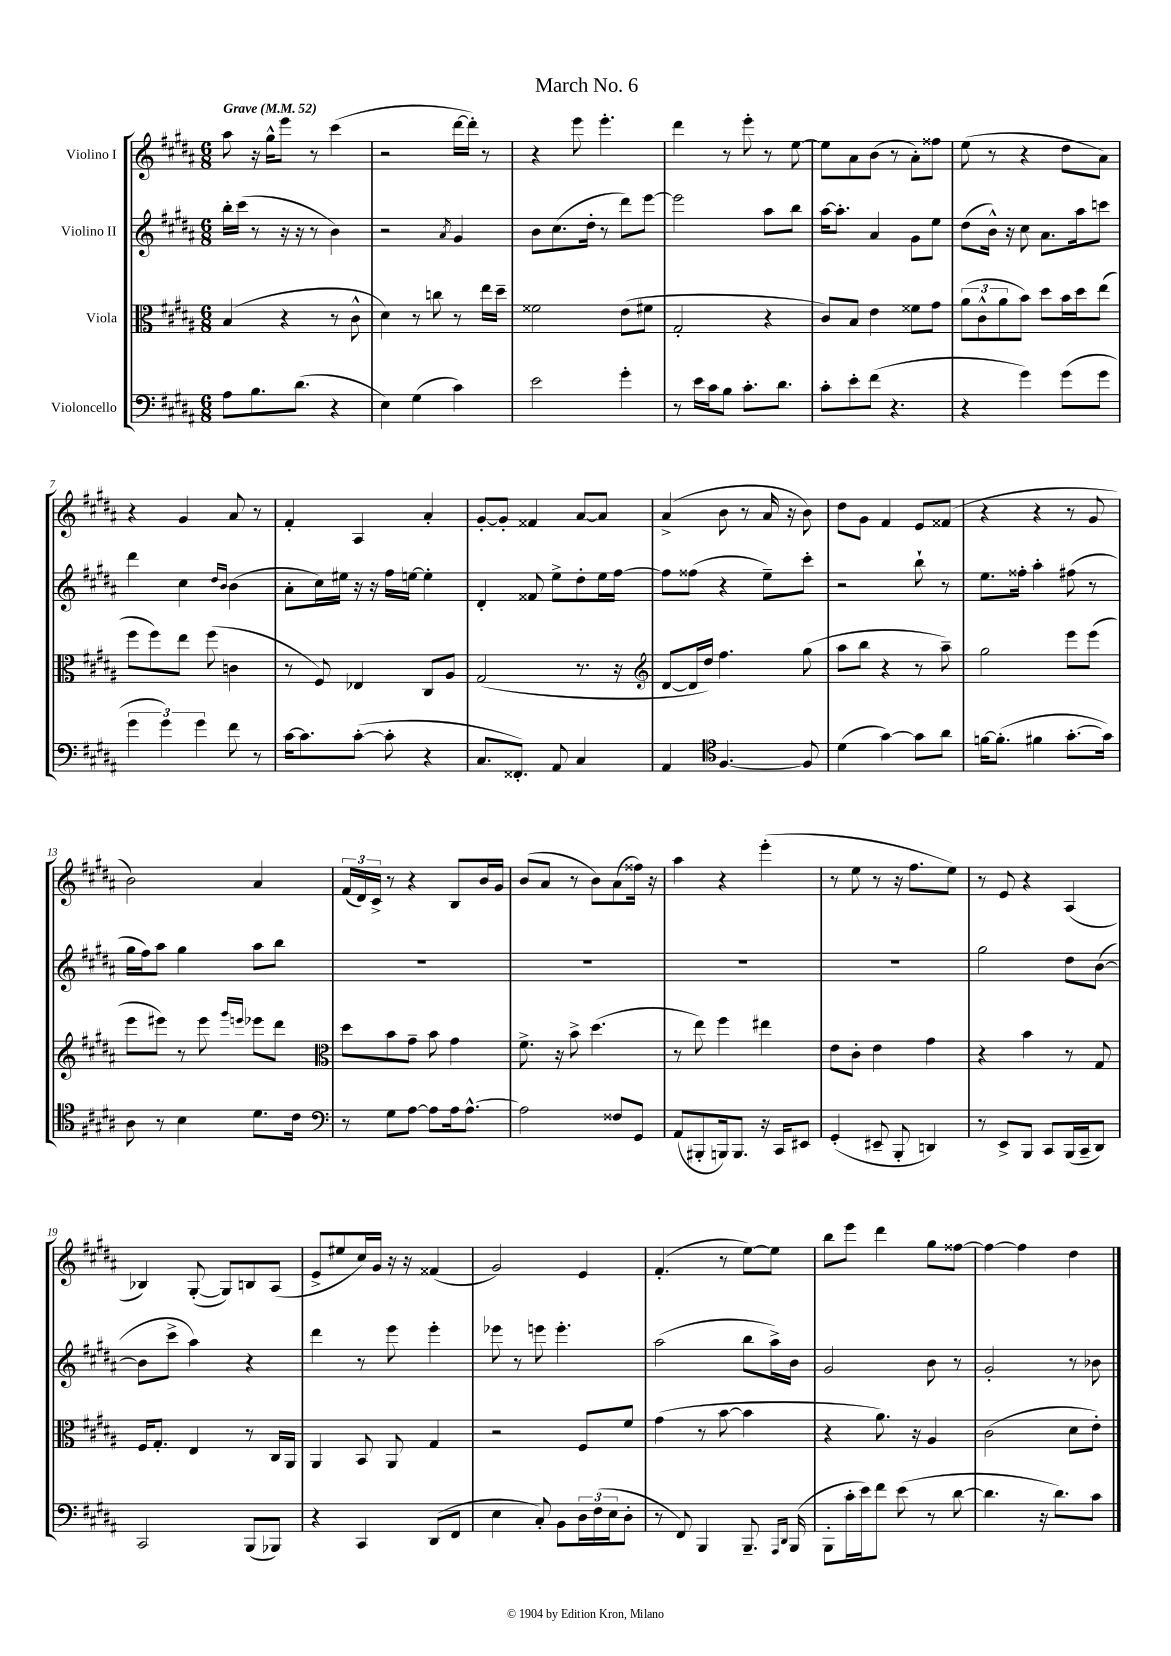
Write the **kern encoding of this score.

**kern	**kern	**kern	**kern
*part4	*part3	*part2	*part1
*staff4	*staff3	*staff2	*staff1
*I"Violoncello	*I"Viola	*I"Violino II	*I"Violino I
*clefF4	*clefC3	*clefG2	*clefG2
*k[f#c#g#d#a#]	*k[f#c#g#d#a#]	*k[f#c#g#d#a#]	*k[f#c#g#d#a#]
*M6/8	*M6/8	*M6/8	*M6/8
*MM52	*MM52	*MM52	*MM52
=1	=1	=1	=1
!	!	!	!LO:TX:a:B:t=Grave
8A#\L	(4B/	16bb'\LL	8aa#\
.	.	(16ccc#\JJ	.
8.B\	.	8r	16r
.	.	.	16gg#^^\KL
.	4r	16r	8eee\J
(8.d#\J	.	16r	.
.	.	8r	8r
4r	8r	4b\)	(4ccc#\
.	8c#^^\	.	.
=2	=2	=2	=2
4E\)	4d#\)	2r	2r
(4G#\	8r	.	.
.	8ccn\	.	.
.	.	8qa#/	.
4c#\)	8r	4g#/	[16ddd#\LL
.	.	.	16ddd#'\JJ])
.	16ee\LL	.	8r
.	16dd#~\JJ	.	.
=3	=3	=3	=3
2e\	2f##X\	8b\L	4r
.	.	(8.cc#\	.
.	.	.	8eee\
.	.	16dd#'\Jk	.
.	.	8r	4.eee'\
4g#'\	(8e\L	8ddd#\L)	.
.	8f#X\J	[8eee\J	.
=4	=4	=4	=4
8r	2G#'/	2eee\]	4ddd#\
16e\LL	.	.	.
16c#\J	.	.	.
8B\J	.	.	8r
8.c#'\L	.	.	8eee'\
.	4r	8aa#\L	8r
8.d#\J	.	.	.
.	.	8bb\J	[8ee\
=5	=5	=5	=5
8c#'\L	8c#/L)	[16aa#\KL	8ee\L]
.	.	8.aa#'\J]	.
8e'\	8B/J	.	8a#\
(8f#\J	4e\	4a#/	(8b\J
4.r	.	.	8r
.	8f##X\L	8g#\L	8a#'\L)
.	8g#\J	8ee\J	8ff##X\J
=6	=6	=6	=6
4r	(12a#\L	(8dd#\L	(8ee\
.	12c#^^\	.	.
.	.	16b^^\Jk)	8r
.	12a#\	.	.
.	.	16r	.
4g#\)	8b\J)	8cc#\	4r
.	8dd#\L	8.a#\L	.
(8g#\L	16b\L	.	8dd#\L
.	16dd#\J	16aa#\k	.
8g#\J	(8ee\J	8cccn\J	8a#\J)
!!LO:LB:g=z
=7	=7	=7	=7
6g#\	8ff#\L	4ddd#\	4r
.	8ff#\)	.	.
6g#\)	.	.	.
.	8ee\J	4cc#\	4g#/
6g#\	.	.	.
.	(8ff#\	.	.
.	.	16qqdd#/LL	.
.	.	16qqb/JJ	.
8f#\	4cn\	(4b\	8a#/
8r	.	.	8r
=8	=8	=8	=8
[16c#\KL	8r	8a#'\L	4f#'/
8.c#\]	.	.	.
.	8F#/)	16cc#\L)	.
.	.	16ee#X\JJ	.
([8c#'\J	4E-X/	16r	4A#/
.	.	16r	.
8c#'\]	.	16ff#\LL	.
.	.	[16een\JJ	.
4r	8C#/L	4ee'\]	4a#'/
.	8A#/J	.	.
=9	=9	=9	=9
8.C#/L	(2G#/	4d#'/	[8g#'/L
.	.	.	8g#'/J]
8.FF##X'/J)	.	.	.
.	.	8f##X/	4f##X/
8AA#/	.	8ee^\L	.
4C#/	8.r	8dd#'\	[8a#/L
.	.	16ee\L	8a#/J]
.	16r	[16ff#\JJ	.
=10	=10	=10	=10
*	*clefG2	*	*
4AA#/	[8d#/L	8ff#\L]	(4a#^/
.	16d#/L]	(8ff##X\J	.
.	16dd#/JJ)	.	.
*clefC4	*	*	*
[4.F#/	4.ff#\	4r	8b\
.	.	.	8r
.	.	8ee~\L)	16a#/
.	.	.	16r
8F#/]	(8gg#\	8ccc#'\J	8b\)
=11	=11	=11	=11
(4d#\	8aa#\L	2r	8dd#\L
.	8bb\J	.	8g#\J
[4g#\)	4r	.	4f#/
8g#\L]	8r	8bb`\	8e/L
8a#\J	8aa#~\)	8r	(8f##X/J
=12	=12	=12	=12
[16fn\KL	2gg#\	8.ee\L	4r
(8.f'\J]	.	.	.
.	.	16ff##X'\Jk	.
4f#X\	.	4aa#'\	4r
[8.g#'\L	8eee\L	(8ff#X\	8r
.	(8eee\J	8r	8g#/
16g#\Jk])	.	.	.
!!LO:LB:g=z
=13	=13	=13	=13
8A#\	8eee\L	16gg#\LL	2b\)
.	.	16ff#\J)	.
8r	8eee#X\J)	8aa#\J	.
4B\	8r	4gg#\	.
.	8eee#\	.	.
.	16qqggg#/LL	.	.
.	16qqeeen/JJ	.	.
8.d#\L	8eee-X\L	8aa#\L	4a#/
.	8ddd#\J	8bb\J	.
16c#\Jk	.	.	.
=14	=14	=14	=14
*clefF4	*clefC3	*	*
8r	8dd#\L	2.r	(24f#/LL
.	.	.	24d#/)
.	.	.	24c#^/JJ
8G#\L	8b\	.	8r
[8A#\J	8g#~\J	.	4r
8A#\L]	8b\	.	.
16A#\k	4g#\	.	8B/L
[8.A#^^\J	.	.	.
.	.	.	16b/L
.	.	.	16g#/JJ
=15	=15	=15	=15
2A#\]	8.f#^\	2.r	(8b/L
.	.	.	8a#/J
.	16r	.	.
.	8b^\	.	8r
.	(4.dd#\	.	8b\L)
8F##X/L	.	.	(8a#\
8GG#/J	.	.	16ff##X\Jk)
.	.	.	16r
=16	=16	=16	=16
(8AA#/L	8r	2.r	4aa#\
8BBB#X'/	8ee\)	.	.
16BBBn/k)	4ff#\	.	4r
8.BBB/J	.	.	.
16r	4ee#X\	.	(4eee'\
16CC#/KL	.	.	.
8EE#X/J	.	.	.
=17	=17	=17	=17
(4GG#'/	8e\L	2.r	8r
.	8c#'\J	.	8ee\
8EE#X~/	4e\	.	8r
8BBB'/	.	.	16r
.	.	.	8.ff#\L
4DDn/)	4g#\	.	.
.	.	.	8ee\J)
=18	=18	=18	=18
8r	4r	2gg#\	8r
8EE^/L	.	.	8e/
8BBB/J	4b\	.	4r
8CC#/L	.	.	.
(16BBB/L	8r	8dd#\L	(4A#/
16CC#~/J	.	.	.
8DD#/J)	8G#/	([8b\J	.
!!LO:LB:g=z
=19	=19	=19	=19
2CC#/	16F#/KL	8b\L]	4B-X/)
.	8.G#'/J	.	.
.	.	8ccc#^\J	.
.	4E/	4aa#\)	([8G#'/
.	.	.	8G#/L])
(8BBB/L	8r	4r	8Bn/
8BBB-X/J)	16C#/LL	.	(8A#/J
.	16AA#/JJ	.	.
=20	=20	=20	=20
4r	4AA#/	4ddd#\	8e^/L
.	.	.	8ee#X/
4CC#/	8BB/	8r	16cc#/L)
.	.	.	16g#/JJ
.	8AA#/	8eee\	16r
.	.	.	16r
(8DD#/L	4G#/	4eee'\	(4f##X/
8FF#/J	.	.	.
=21	=21	=21	=21
4E\	2r	8eee-X\	2g#/)
.	.	8r	.
8C#'/)	.	8eeen\	.
8BB\L	.	4.eee'\	.
24D#\L	8F#/L	.	4e/
(24F#\	.	.	.
24E\J	.	.	.
8D#'\J	8f#/J	.	.
=22	=22	=22	=22
8r	(4g#\	(2aa#\	(4.f#'/
8FF#/)	.	.	.
4BBB/	8r	.	.
.	[8b\	.	8r
8.BBB~/	4b\]	8bb\L	[8ee\L)
.	.	16aa#^\L)	8ee\J]
16qqAAA#/LL	.	.	.
16qqDD#/JJ	.	.	.
(16BBB/	.	16b\JJ	.
=23	=23	=23	=23
8BBB'\L	4r	2g#/	8bb\L
16c#'\L	.	.	8eee\J
16e\J)	.	.	.
8f#\J	8.a#\)	.	4ddd#\
(8e\	.	.	.
.	16r	.	.
8r	4A#/	8b\	8gg#\L
[8d#\	.	8r	[8ff##X\J
=24	=24	=24	=24
4.d#\]	(2c#\	2g#'/	4ff##\_
.	.	.	4ff##\]
16r	.	.	.
8.d#\L)	.	.	.
.	8d#\L	8r	4dd#\
8c#\J	8e'\J)	8b-X\	.
==	==	==	==
*-	*-	*-	*-
